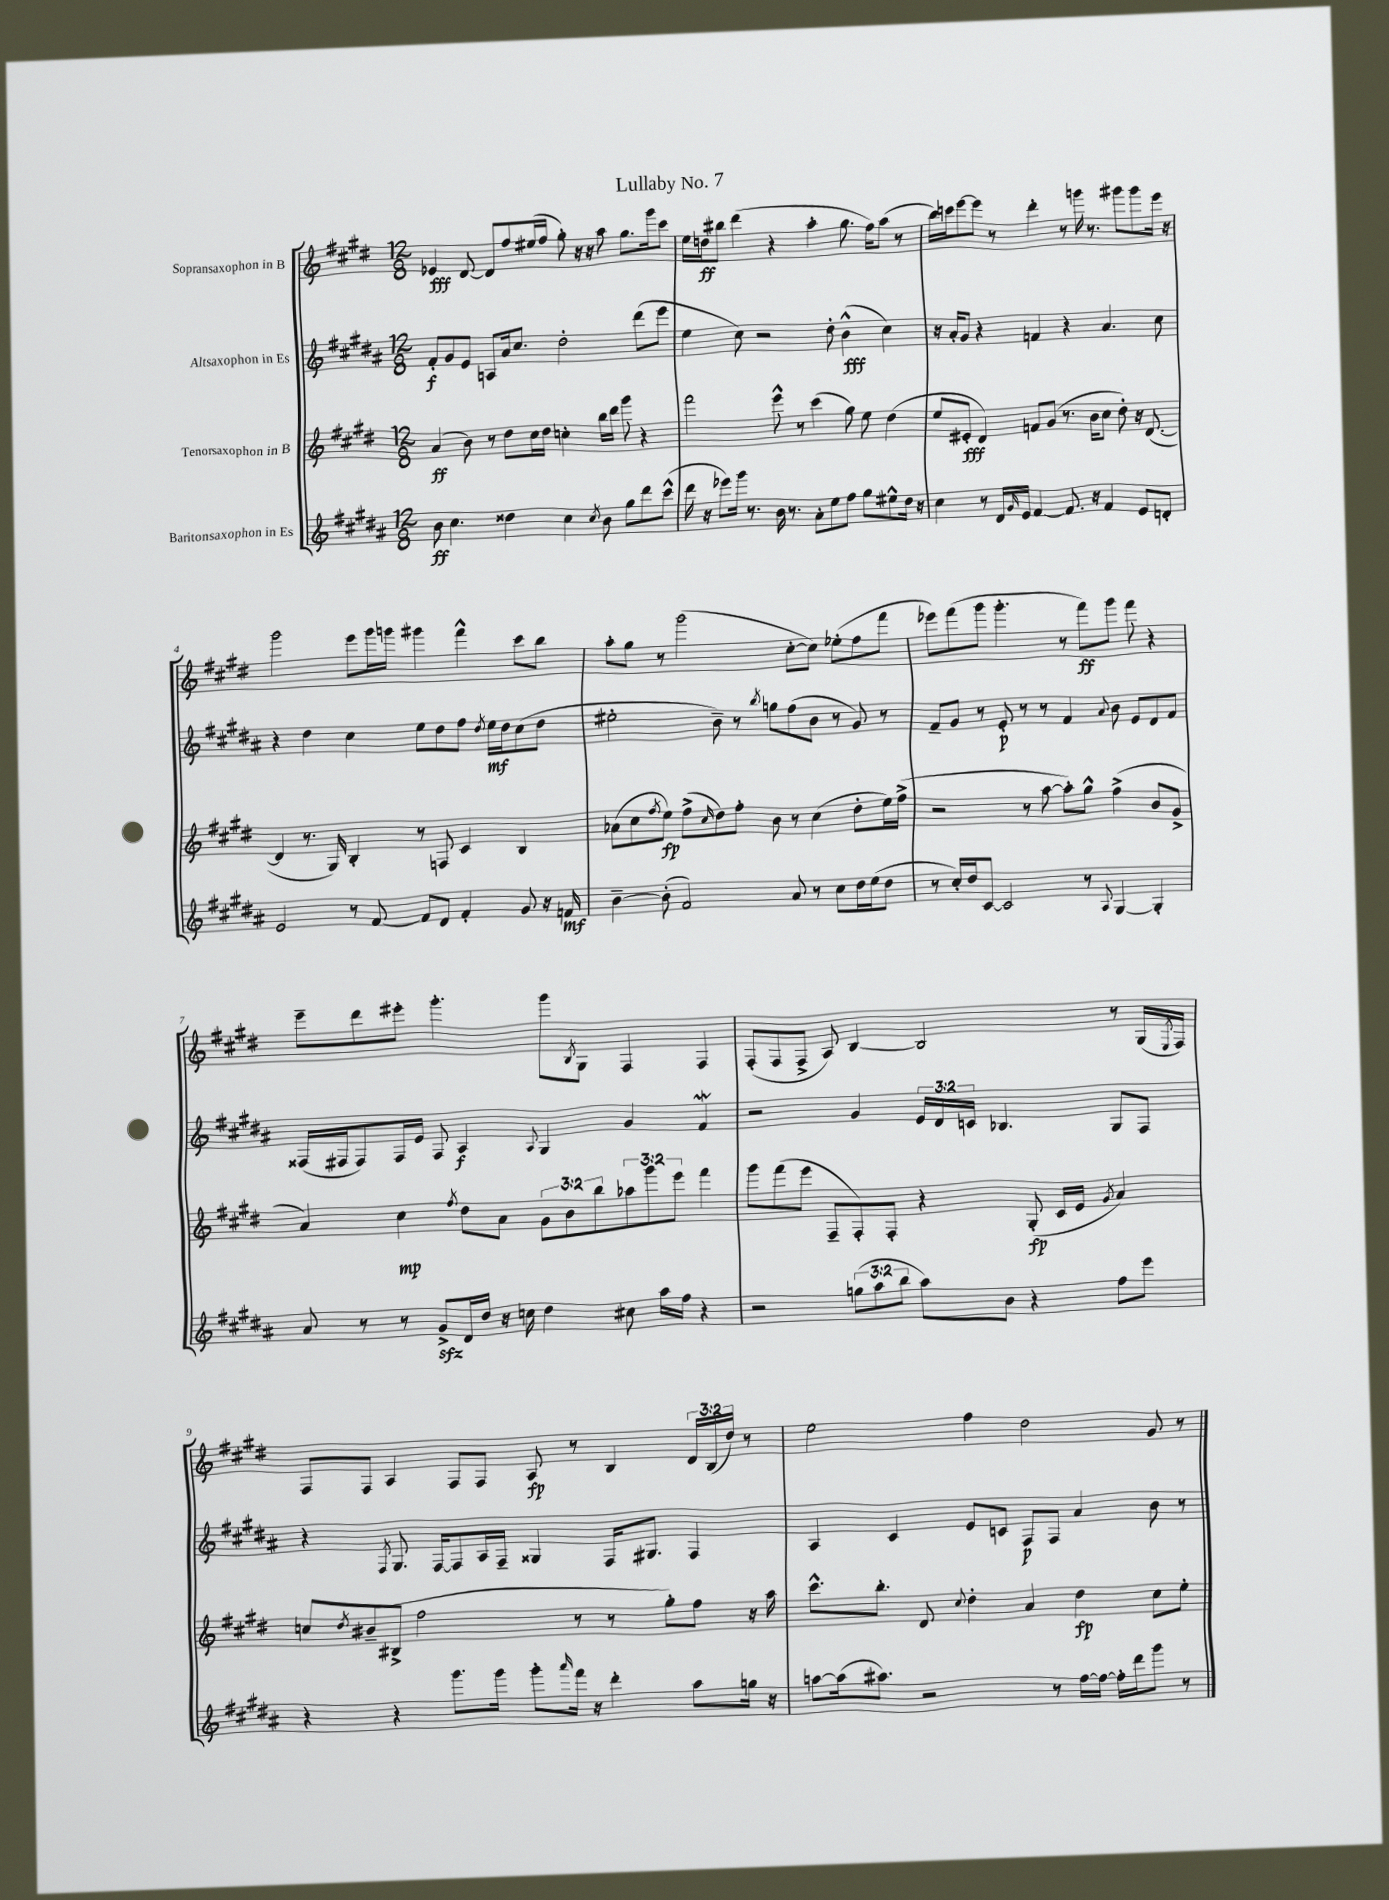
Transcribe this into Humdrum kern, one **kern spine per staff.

**kern	**kern	**kern	**kern
*staff4	*staff3	*staff2	*staff1
*clefG2	*clefG2	*clefG2	*clefG2
*k[f#c#g#d#a#]	*k[f#c#g#d#]	*k[f#c#g#d#a#]	*k[f#c#g#d#]
*M12/8	*M12/8	*M12/8	*M12/8
8b	(4a	8f#'	4e-
4.cc#	.	8g#	.
.	8b)	8e	[8d#
.	8r	8A	8d#]
4dd##	8dd#	16a#	8ff#
.	.	8.cc#	.
.	16cc#	.	(16ee#
.	16dd#	.	16ff#
4cc#	4cc'	2dd#'	8gg#')
.	.	.	16r
.	.	.	16r
8qcc#	.	.	.
8b	16bb	.	8aa
.	16ddd#	.	.
8gg#	8ggg#	.	8.gg#
8ddd#	4r	(8ddd#	.
.	.	.	16ggg#
(8ccc#^^	.	8eee	8ccc#
=	=	=	=
16ddd#	2fff#	4ee	16ee
16r	.	.	16dd
8eee-)	.	.	8bb#
16ggg#	.	8cc#)	(4ddd#
8.r	.	.	.
.	.	2r	.
16b	8eee^^	.	4r
8.r	.	.	.
.	8r	.	.
8a#'	(4ccc#	.	4aa'
8ee	.	8dd#'	.
8ff#	8gg#)	(4b^^	8.gg#
8gg#	8ee	.	.
.	.	.	16ff#)
8ee#^^	(4dd#	4cc#)	(8aa
16dd#	.	.	8r
16r	.	.	.
=	=	=	=
4cc#	8ee	16r	16bb)
.	.	16a#'	16ccc
.	8e#'	8g#	[8eee
8r	4d#)	4r	8eee]
16d#	.	.	8r
16qqg#	.	.	.
16e	.	.	.
[4f#	8f	4f	4ddd#'
.	(8g#	.	.
8.f#]	8.r	4r	8r
.	.	.	16ggg
16r	16b	.	8.r
4f#	8cc#	4.a#	.
.	8dd#')	.	8ggg#
8e	16r	.	8ggg#
.	([8.d#	.	.
8d'	.	8cc#	16eee
.	.	.	16r
=	=	=	=
2e	4d#]	4r	2ggg#
.	8.r	4dd#	.
.	16G#)	.	.
8r	4B'	4cc#	8eee
[8f#	.	.	16ggg#
.	.	.	16ggg
8f#]	8r	8ee	4ggg#
8d#	8F	8dd#	.
4f#'	4c#	8ff#	4fff#^^
.	.	8qdd#	.
.	.	16ee	.
.	.	16dd#	.
8g#	4B	(8cc#	8ccc#
16r	.	8dd#	8bb
16f	.	.	.
=	=	=	=
[4b~	(8a-	2ee#'	8aa'
.	8cc#	.	8gg#
.	8qff#	.	.
(8b']	8ee)	.	8r
2f#)	(8ff#^	.	(2ggg#
.	16qqcc#	.	.
.	8dd#)	8b~)	.
.	8ff#'	8r	.
.	.	8qbb	.
.	8b	8gg	.
8a#	8r	(8ff#	[8cc#'
8r	(4cc#	8b	8cc#])
8cc#	.	8r	(8ee-'
16dd#	8dd#'	8g#)	8ff#
(16ee	.	.	.
8dd#	16ee)	8r	8fff#
.	(16ff#^	.	.
=	=	=	=
8r	2r	8f#~	8eee-)
16cc#')	.	8g#	(8fff#
16dd#	.	.	.
[8c#	.	8r	8ggg#
2c#]	.	8e'	4.ggg#'
.	8r	8r	.
.	[8aa	8r	.
.	8aa'])	4f#	8r
8r	8gg#^^	.	8fff#)
8qqA#	.	8qqa#	.
[4G#	(4ff#^	8b	8ggg#
.	.	8e	8fff#
4G#']	8b	8d#	4r
.	8g#^	8f#	.
=	=	=	=
8a#	4a)	(16F##	8eee~
.	.	16F#	.
8r	.	8F#)	8ddd#
8r	4cc#	16F#	8eee#'
.	.	16e	.
8g#^	.	8F#	4.ggg#'
.	8qff#	.	.
16d#	8dd#	4A#	.
16dd#	.	.	.
16r	8a	.	.
16cc	.	.	.
.	.	8qqA#	.
4dd#	12g#	4G#	8ggg#
.	12b	.	.
.	.	.	8qB
.	.	.	8G#
.	12bb	.	.
8cc#	12aa-	4g#	4F#
.	12ggg#	.	.
16aa#	.	.	.
.	12eee	.	.
16ff#	.	.	.
4r	4fff#	4f#	4F#
=	=	=	=
2r	8ggg#	2r	(8F#'
.	(8fff#	.	8F#
.	8eee	.	8F#^
.	8F#~	.	8A)
(12gg	8F#')	4g#	[4B
12aa#	.	.	.
.	8F#'	.	.
12bb	.	.	.
8aa#)	4r	24e	2B]
.	.	24d#	.
.	.	24c	.
8b	.	4.B-	.
4r	(8G#'	.	.
.	16c#	.	.
.	16e	.	.
.	8qg#	.	.
8ff#	4a)	8G#	8r
8eee	.	8F#	(16G#
.	.	.	8qE
.	.	.	16F#)
=	=	=	=
4r	8cc	4r	8F#
.	8qdd#	.	.
.	(8b#~	.	8F#
.	.	8qF#	.
4r	8B#^	8.G#	4A
.	2ff#	.	.
.	.	[16F#	.
8.ggg#	.	8F#]	8F#
.	.	16A#	8F#
16ggg#	.	16F#~	.
8ggg#'	.	4G##	8A
16qqaaa#	.	.	.
16fff#	8r	.	8r
16r	.	.	.
4ddd#'	8r	16F#	4B
.	.	8.G#	.
.	8gg#')	.	.
8aa#	8ff#	4F#	24d#
.	.	.	(24B
.	.	.	24dd#)
16gg	16r	.	8r
16r	16aa	.	.
=	=	=	=
[8aa	8.ccc#^^	4A#	2ee
(16aa]	.	.	.
8.aa#)	8.bb'	.	.
.	.	4c#	.
2r	8d#	.	.
.	8qqcc#	.	.
.	4dd#'	8e	4ff#
.	.	8c	.
.	4a	8F#	2dd#
8r	.	8F#	.
[16ff#	4dd#	4a#	.
16ff#_	.	.	.
16ff#']	.	.	.
16ddd#	.	.	.
8ggg#	8cc#	8b	8g#
8r	8ee'	8r	8r
==	==	==	==
*-	*-	*-	*-
